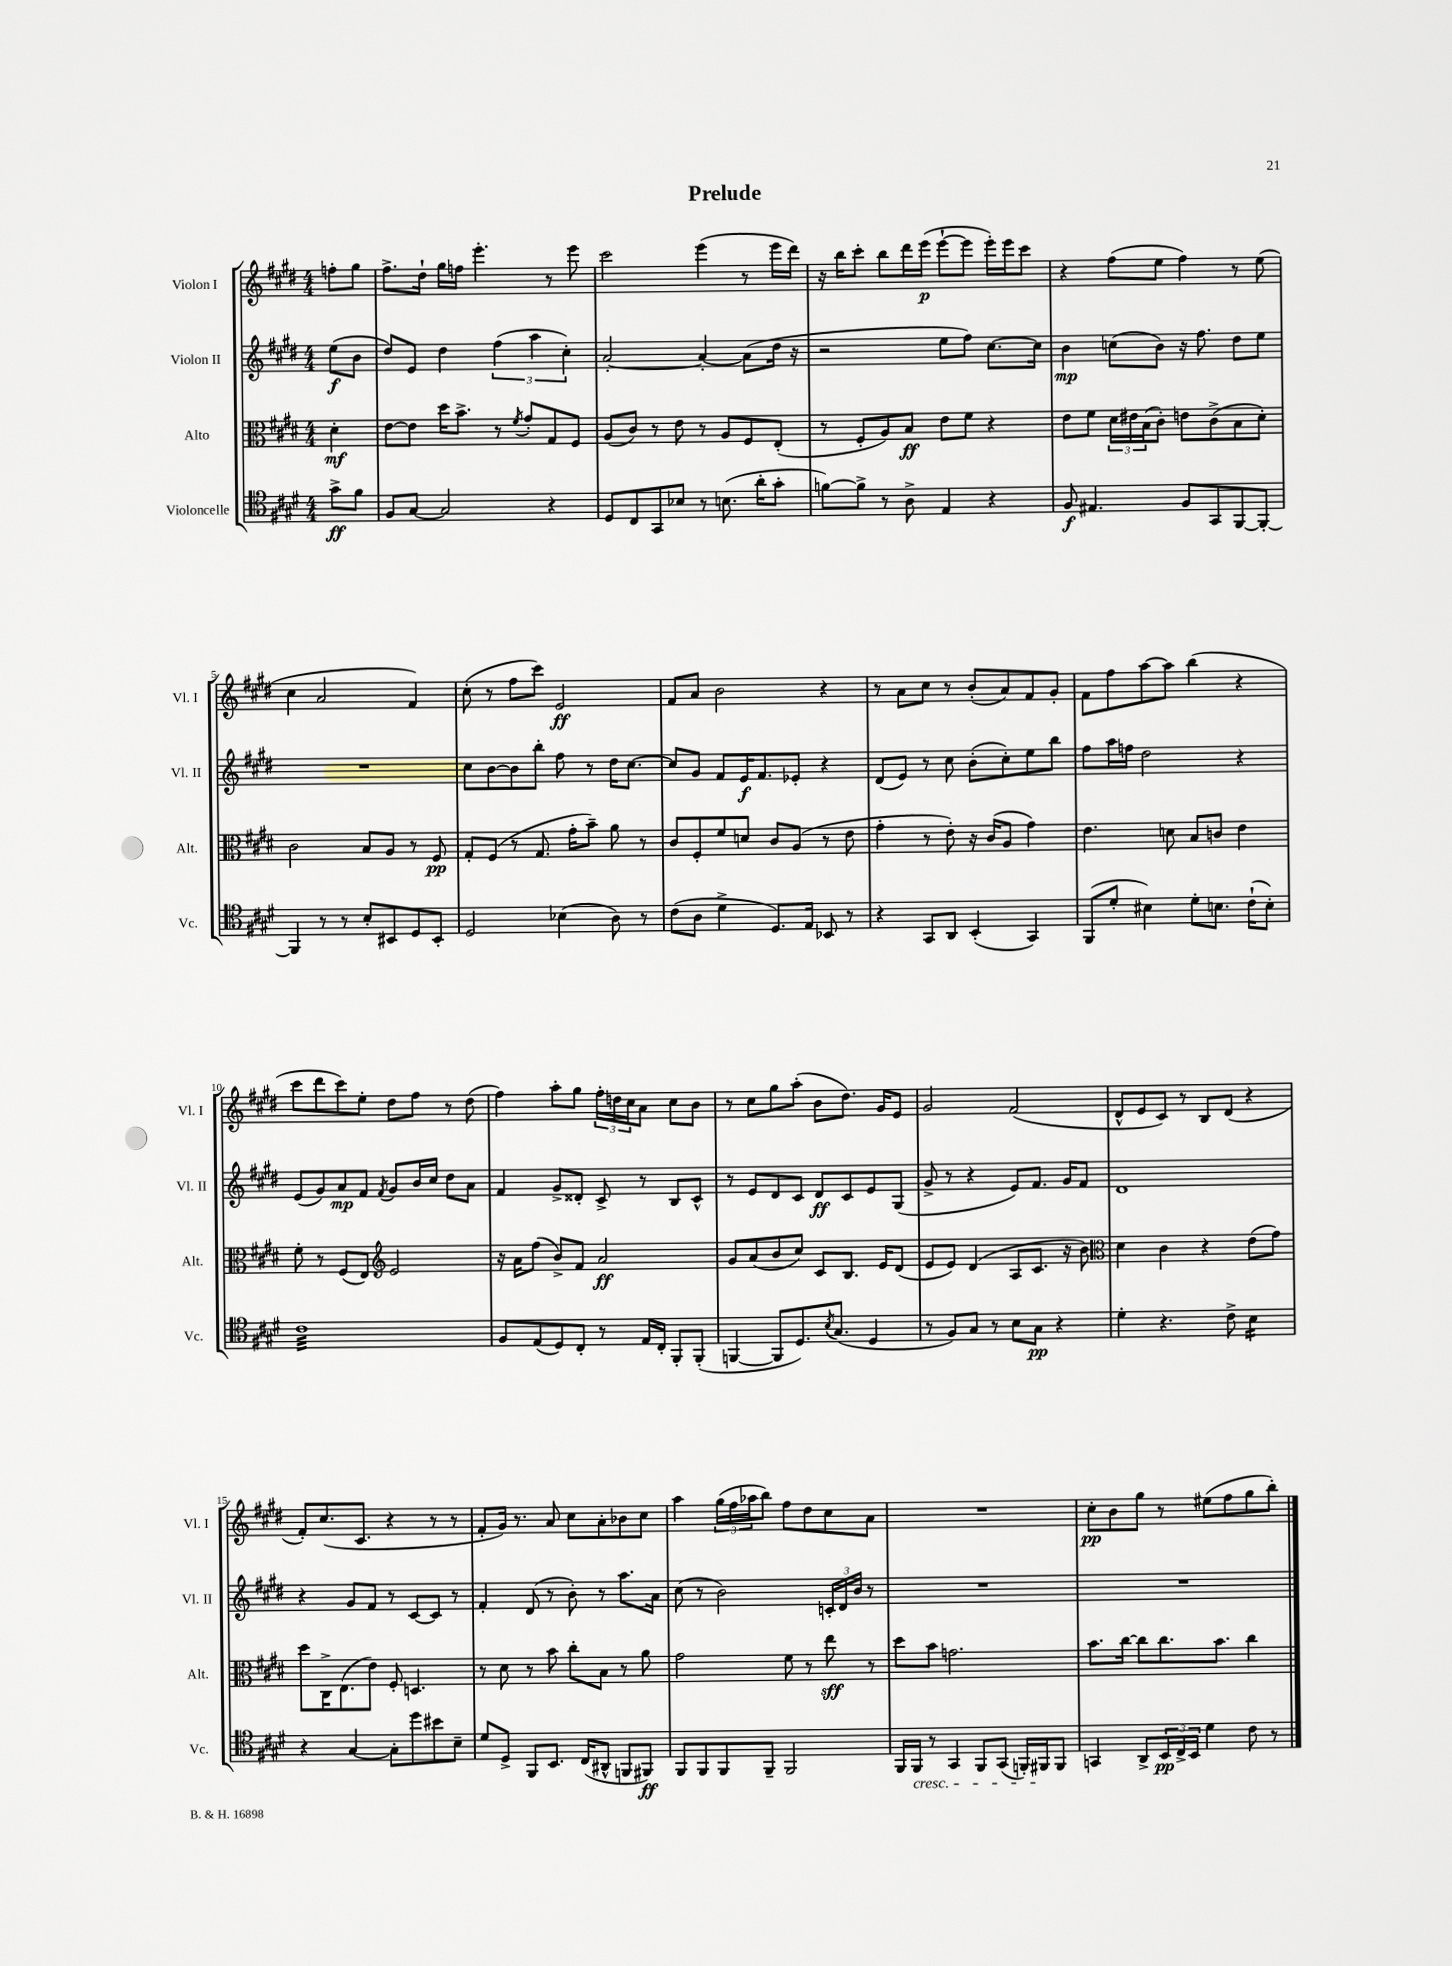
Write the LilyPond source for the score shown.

\header { title = "Prelude" }
<<
\new StaffGroup <<
\new Staff = "s0" \with { instrumentName = "Violon I" shortInstrumentName = "Vl. I" } {
    \clef treble \key e \major \numericTimeSignature \time 4/4 \partial 4
    f''8-. gis''8 |
    fis''8.-> dis''16-! gis''16 f''16 e'''4.-. r8 e'''8 |
    cis'''2 e'''4( r8 e'''16 dis'''16) |
    r16 b''16 cis'''8-. b''8 dis'''16 e'''16\p( e'''8~-! e'''8 e'''16-.) e'''16 cis'''8 |
    r4 fis''8( e''8 fis''4) r8 e''8( |
    cis''4 a'2 fis'4) |
    cis''8-.( r8 fis''8 cis'''8) e'2\ff |
    fis'8 a'8 b'2 r4 |
    r8 a'8 cis''8 r8 b'8-.( a'8) fis'8 gis'8-. |
    fis'8 fis''8 a''8~ a''8 b''4( r4 |
    cis'''8 dis'''8 cis'''8) e''8-. dis''8 fis''8 r8 dis''8( |
    fis''4) a''8-. gis''8 \tuplet 3/2 { fis''16-. d''16 cis''16 } a'8 cis''8 b'8 |
    r8 cis''8 gis''8 a''8-.( b'8 dis''8.) gis'16 e'8 |
    gis'2 fis'2( |
    dis'8-^ e'8 cis'8) r8 b8 dis'8( r4 |
    fis'8-.) cis''8.( cis'8. r4 r8 r8 |
    fis'8-. gis'16) r8. a'8 cis''8 a'8-. bes'8 cis''8 |
    a''4 \tuplet 3/2 { gis''16( fis''16 aes''16 } b''8) fis''8 dis''8 cis''8 a'8 |
    R1 |
    cis''8-.\pp b'8 gis''8 r8 eis''8( fis''8 gis''8 b''8-.) \bar "|." |
}
\new Staff = "s1" \with { instrumentName = "Violon II" shortInstrumentName = "Vl. II" } {
    \clef treble \key e \major \numericTimeSignature \time 4/4 \partial 4
    e''8\f( b'8 |
    dis''8) e'8 dis''4 \tuplet 3/2 { fis''4( a''4 cis''4-.) } |
    a'2~-. a'4~-. a'8( dis''16 r16 |
    r2 e''8 fis''8) cis''8.~ cis''16 |
    b'4\mp c''8( b'8) r16 fis''8. dis''8 e''8 |
    R1 |
    cis''8 b'8~ b'8 b''8-. fis''8 r8 dis''16 cis''8.~ |
    cis''8 gis'8 fis'8 e'16\f fis'8. ees'8-. r4 |
    dis'8( e'8) r8 cis''8 b'8-.( cis''8-.) e''8 b''8 |
    fis''8 a''16 f''16 dis''2 r4 |
    e'8( gis'8) a'8\mp fis'8 \acciaccatura { fis'8 } gis'8 b'16 cis''16 dis''8 a'8 |
    fis'4 gis'8-> disis'8-. cis'8-> r8 b8 cis'8-^ |
    r8 e'8 dis'8 cis'8 dis'8\ff cis'8 e'8 gis8( |
    gis'8-> r8 r4 e'8) fis'8. gis'16 fis'8 |
    dis'1 |
    r4 gis'8 fis'8 r8 cis'8~ cis'8 r8 |
    fis'4-. dis'8( r8 b'8-.) r8 a''8. a'16 |
    cis''8( r8 b'2) \tuplet 3/2 { c'16-. dis'16 b'16 } r8 |
    R1 |
    R1 \bar "|." |
}
\new Staff = "s2" \with { instrumentName = "Alto" shortInstrumentName = "Alt." } {
    \clef alto \key e \major \numericTimeSignature \time 4/4 \partial 4
    dis'4-.\mf |
    e'8~ e'8 dis''16 b'8.-> r8 \acciaccatura { fis'8 } gis'8-. gis8 fis8 |
    a8( cis'8) r8 e'8 r8 a8 fis8 e8-.( |
    r8 fis8-. a8) b8\ff e'8 fis'8 r4 |
    e'8 fis'8 \tuplet 3/2 { dis'16 eis'16 b16( } cis'8-.) e'8 cis'8->( b8 dis'8-.) |
    cis'2 b8 a8 r8 fis8\pp |
    gis8-. fis8( r8 gis8. gis'16-. b'8--) a'8 r8 |
    cis'8 fis8-. fis'8 d'8 cis'8 a8( r8 e'8 |
    gis'4-. r8 e'8-.) r16 cis'16( a8 gis'4) |
    e'4. d'8 b8 c'8 e'4 |
    fis'8-. r8 fis8( e8) \clef treble e'2 |
    r16 a'16 fis''8( b'8->) fis'8 a'2\ff |
    gis'8 a'8( b'8 cis''8) cis'8 b8. e'16 dis'8( |
    e'8 e'8) dis'4( a8 cis'8. r16 b'8) |
    \clef alto dis'4 cis'4 r4 e'8( gis'8) |
    dis''8 cis16-> e8.( e'8) fis8-. d4. |
    r8 dis'8 r8 b'8 cis''8-. b8 r8 a'8 |
    gis'2 fis'8 r8 e''8\sff r8 |
    dis''8 b'8 g'2. |
    b'8. cis''16~ cis''8 cis''8. b'8. cis''4 \bar "|." |
}
\new Staff = "s3" \with { instrumentName = "Violoncelle" shortInstrumentName = "Vc." } {
    \clef tenor \key e \major \numericTimeSignature \time 4/4 \partial 4
    gis'8->\ff fis'8 |
    fis8 gis8~ gis2 r4 |
    dis8 cis8 gis,8 bes8 r8 b8.( a'16-. gis'8-. |
    f'8~) f'8-> r8 a8-> e4 r4 |
    fis8\f eis4. fis8 gis,8 fis,8~ fis,8~-. |
    fis,4 r8 r8 b8-. bis,8 dis8 bis,8-. |
    dis2 bes4( a8) r8 |
    cis'8( a8 dis'4-> dis8.) e16 bes,8 r8 |
    r4 gis,8 a,8 b,4-.( gis,4) |
    fis,8( dis'8-. bis4) dis'8-. b8. cis'16-!( b8-.) |
    cis'1:32 |
    fis8 e8( dis8) cis8-. r8 e16 cis16-. fis,8-. fis,8-.( |
    f,4~ f,8 dis8.) \acciaccatura { b8 } gis8.( dis4 |
    r8 fis8) gis8 r8 b8 gis8\pp r4 |
    dis'4-. r4. cis'8-> b4:16 |
    r4 gis4~ gis8-. dis''8 bis'8 b8-- |
    dis'8 dis8-> fis,8 b,8. cis16( ais,8-^ f,8 fis,8\ff) |
    fis,8 fis,8 fis,8 fis,8-- fis,2 |
    fis,16 fis,16\cresc r8 gis,4 fis,8 gis,8( f,16-.) fis,16\! fis,8 |
    g,4 a,8-> \tuplet 3/2 { b,16\pp cis16-> b,16 } dis'4 cis'8 r8 \bar "|." |
}
>>
>>
